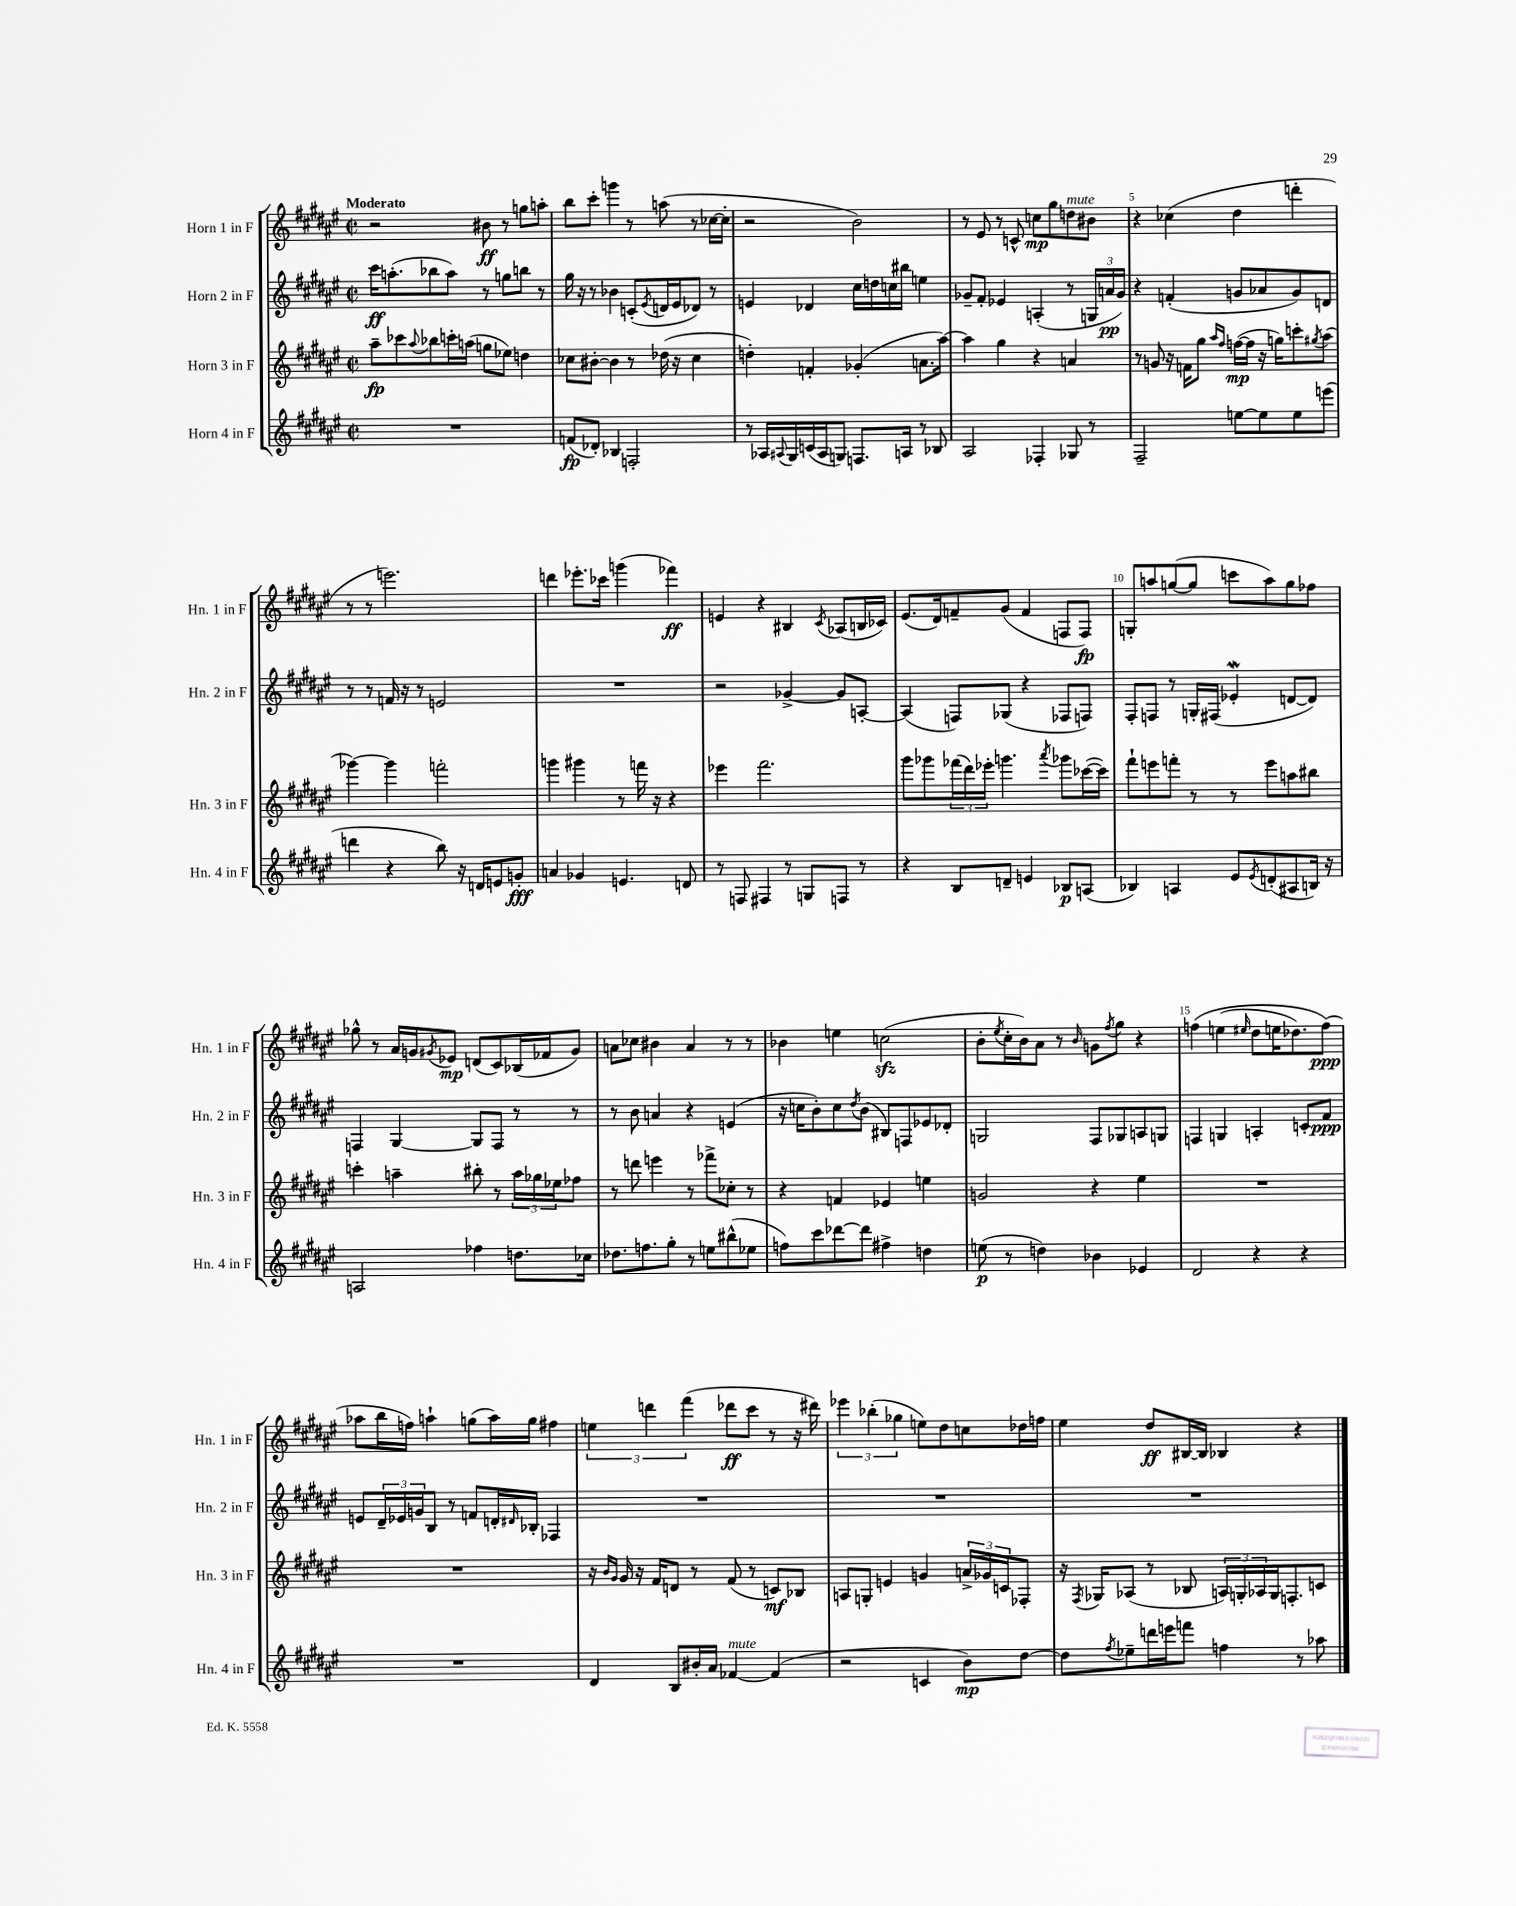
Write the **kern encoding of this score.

**kern	**kern	**kern	**kern
*staff4	*staff3	*staff2	*staff1
*clefG2	*clefG2	*clefG2	*clefG2
*k[f#c#g#d#a#e#]	*k[f#c#g#d#a#e#]	*k[f#c#g#d#a#e#]	*k[f#c#g#d#a#e#]
*M2/2	*M2/2	*M2/2	*M2/2
*met(c|)	*met(c|)	*met(c|)	*met(c|)
1r	8aa#~\L	16ccc#\LK	2r
.	.	(8.aa'\	.
.	8ccc-\	.	.
.	8qqaa#/	.	.
.	8bb-\	8bb-\	.
.	16ccc'\L	8aa\J)	.
.	(16aa\JJ	.	.
.	8gg\L	8r	8b#\
.	8ee-\J)	8gg\L	8r
.	4dd\	8bb\J	8gg\L
.	.	8r	8aa'\J
=	=	=	=
(8f/L	8cc-\L	16gg#\	8bb\L
.	.	16r	.
8d-'/J)	[8b#'\J	8r	8ccc#'\J
4B-/	4b#\]	4b-\	4ggg\
2F'/	8r	(8c'/L	8r
.	.	8qe#/	.
.	(16dd-\	16d/L	(8aa\
.	16r	16e#/J	.
.	4cc-\	8d-/J)	8r
.	.	8r	[16cc-\LL
.	.	.	16cc-'\]JJ
=	=	=	=
8r	4dd'\)	4e/	2r
16A-/LL	.	.	.
8qqA#/	.	.	.
16G#/	.	.	.
(16c/	4f'/	4d-/	.
16A#/J	.	.	.
8G/J)	.	.	.
8.F/L	(4g-'/	16cc#\LL	2b\)
.	.	16dd\	.
.	.	16cc\	.
16A/Jk	.	16bb#\JJ	.
8r	8.a\L	4ee\	.
8B-/	.	.	.
.	[16aa#\Jk)	.	.
=	=	=	=
2A#/	4aa#\]	8g-~/L	8r
.	.	8f#'/J	8e#/
.	4gg#\	4e-/	8r
.	.	.	8c^^/
4F-'/	4r	(4A'/	8cc\L
.	.	.	8gg#\
8G-/	4a/	8r	8dd\
8r	.	24G/LL	8b#\J
.	.	24a/	.
.	.	24g-/JJ)	.
=	=	=	=
2F#~/	8r	4r	4r
.	8g/	.	.
.	16r	(4f'/	(4cc-\
.	16f\LK	.	.
.	8gg#\J	.	.
.	16qqaa#/LL	.	.
.	16qqff#/JJ	.	.
[8ee\L	([16ff\LL	8g/L	4dd#\
.	16ff\]JJ	.	.
8ee\]	16r	8a-/	.
.	16gg\LK)	.	.
8ee\	8ccc'\	8g/)	4ddd'\
.	8qgg#/	.	.
(8eee\J	(8aa#\J	8d/J	.
=	=	=	=
4ddd\	[4ggg-\)	8r	8r
.	.	8r	8r
4r	4ggg-\]	16f/	2.eee\)
.	.	16r	.
.	.	8r	.
8bb\)	2fff'\	2e/	.
16r	.	.	.
16d/LK	.	.	.
8e/	.	.	.
8g'/J	.	.	.
=	=	=	=
4a/	4ggg\	1r	4ddd\
4g-/	4ggg#\	.	8.eee-'\L
.	.	.	16ccc-\Jk
4.e/	8r	.	(4ggg\
.	16fff\	.	.
.	16r	.	.
.	4r	.	4fff-\)
8d/	.	.	.
=	=	=	=
8r	4eee-\	2r	4e/
8F/	.	.	.
4F#/	2.fff#\	.	4r
8r	.	[4g-^/	4B#/
8G/L	.	.	.
.	.	.	8qc#/
8F/J	.	8g-/]L	(8A-/L
8r	.	[8A'/J	16B/L
.	.	.	16c-/JJ)
=	=	=	=
4r	8ggg#\L	(4A/]	(8.e#/L
.	8ggg-\	.	.
.	.	.	16d#/k)
8B/L	(24fff-\L	8F/L)	8f~/
.	24ddd#\)	.	.
.	24eee-'\JJ	.	.
8d~/J	4.ggg\	(8G-/J	(8g#/J
4e/	.	4r	4f/
.	8qaaa#/	.	.
8B-/L	8ggg-\L	8F-/L	8F/L
(8A/J	([16ccc-\L	8F/J)	8F/J)
.	16ccc-\]JJ)	.	.
=	=	=	=
4B-/)	8fff#`\L	8F#'/L	8G'/L
.	8eee\	8F/J	8aa/
4A/	8fff'\J	8r	([8gg/
.	8r	16G'/LL	8gg/]J
.	.	(16F#/JJ	.
8e#/L	8r	4e-'/	8ccc\L
8qe#/	.	.	.
(8d'/	8eee\L	.	8aa\)
8A#/	8aa\	[8d/L	8gg\
16B/Jk)	8bb#\J	8d/]J)	8ff-\J
16r	.	.	.
=	=	=	=
2A/	4ccc'\	4F/	8gg-^^\
.	.	.	8r
.	4aa~\	[4G#/	16a#/LL
.	.	.	16g/J
.	.	.	8qg#/
.	.	.	8e-/J
4ff-\	8bb#'\	8G#/]L	(8d/L
.	8r	8F/J	8c#/)
8.dd\L	24aa\LL	8r	(16B-/L
.	24gg-\	.	.
.	.	.	16f-/J
.	24ee-\J	.	.
.	8ff-\J	8r	8g#/J)
16cc-\Jk	.	.	.
=	=	=	=
8.dd-\L	8r	8r	8a\L
.	8ddd\	8b\	8cc-\J
8.ff\	.	.	.
.	4eee\	4a/	4b#\
8gg#'\J	.	.	.
8r	8r	4r	4a/
8ee\L	8fff-^\L	.	.
(8bb#^^\	8cc-'\J	(4e/	8r
8ee-\J	8r	.	8r
=	=	=	=
8ff\L)	4r	16r	4b-\
.	.	16cc\LK	.
8ccc#\	.	8b'\)	.
[8ddd-\	4f/	8cc\	4ee\
.	.	8qdd#/	.
8ddd-\]J	.	(8b\J	.
4ff#^\	4e-/	8B#/L)	(2cc\
.	.	8F/	.
4dd\	4ee\	8e-/	.
.	.	8d-'/J	.
=	=	=	=
(8ee\	2g/	2G/	8b'\L
.	.	.	8qee#/
8r	.	.	16cc#'\L
.	.	.	16b\J)
4dd\)	.	.	8a#\J
.	.	.	8r
.	.	.	16qqb/
4b-\	4r	8F#/L	8g\L
.	.	.	8qff#/
.	.	8G-/	8gg#\J
4e-/	4ee#\	8A/	4r
.	.	8G/J	.
=	=	=	=
2d#/	1r	4F/	&(4ff\
.	.	4G/	(4ee\
.	.	.	16qqee#/
4r	.	4A'/	8dd#\L
.	.	.	16ee\K
.	.	.	8.dd-\)
4r	.	8c'/L	.
.	.	8f#/J	(8ff\J&)
=	=	=	=
1r	1r	8e/L	8aa-\L
.	.	24d#~/L	16bb\L
.	.	24e-/	.
.	.	.	16ff\JJ)
.	.	24g/J	.
.	.	8B/J	4aa`\
.	.	8r	.
.	.	8f/L	(8gg\L
.	.	16d'/L	16aa\L)
.	.	16qqd#/	.
.	.	16B-'/JJ	16gg\JJ
.	.	4F-/	4ff#\
=	=	=	=
4d#/	16r	1r	6ee\
.	16qqb/LL	.	.
.	16qqg#/JJ	.	.
.	16g#/	.	.
.	16r	.	.
.	.	.	6ddd\
.	16f#/LK	.	.
8B/L	8d/J	.	.
.	.	.	(6fff#\
16b#'/L	8r	.	.
16a#/JJ	.	.	.
[4f-/	(8f#/	.	8ddd-\L
.	8r	.	8ccc#\J
(4f-/]	8c/L)	.	8r
.	8B-/J	.	16r
.	.	.	16ddd#\)
=	=	=	=
2r	8A/L	1r	6eee-\
.	8G'/J	.	.
.	.	.	(6bb-'\
.	4e/	.	.
.	.	.	6gg-\
4c/	4g/	.	8ee\L)
.	.	.	8dd#\
8b\L)	24a^/LL	.	8cc\
.	24g-/	.	.
.	24c/J	.	.
[8dd#\J	8F-'/J	.	16dd-\L
.	.	.	16ff\JJ
=	=	=	=
8dd#\]L	16r	1r	4ee#\
.	8qF#/	.	.
.	16G-/LK	.	.
8qff#/	.	.	.
8ee-~\	(8A-/J	.	.
16ddd\L	8r	.	8dd#/L
16eee\J	.	.	.
8fff\J	8B-/	.	[16B#/L
.	.	.	16B#/]JJ
4ff\	24A/LL)	.	4B-/
.	24G'/	.	.
.	24A-/	.	.
.	16G/J	.	.
.	8.F'/	.	.
8r	.	.	4r
8aa-\	8c/J	.	.
==	==	==	==
*-	*-	*-	*-
